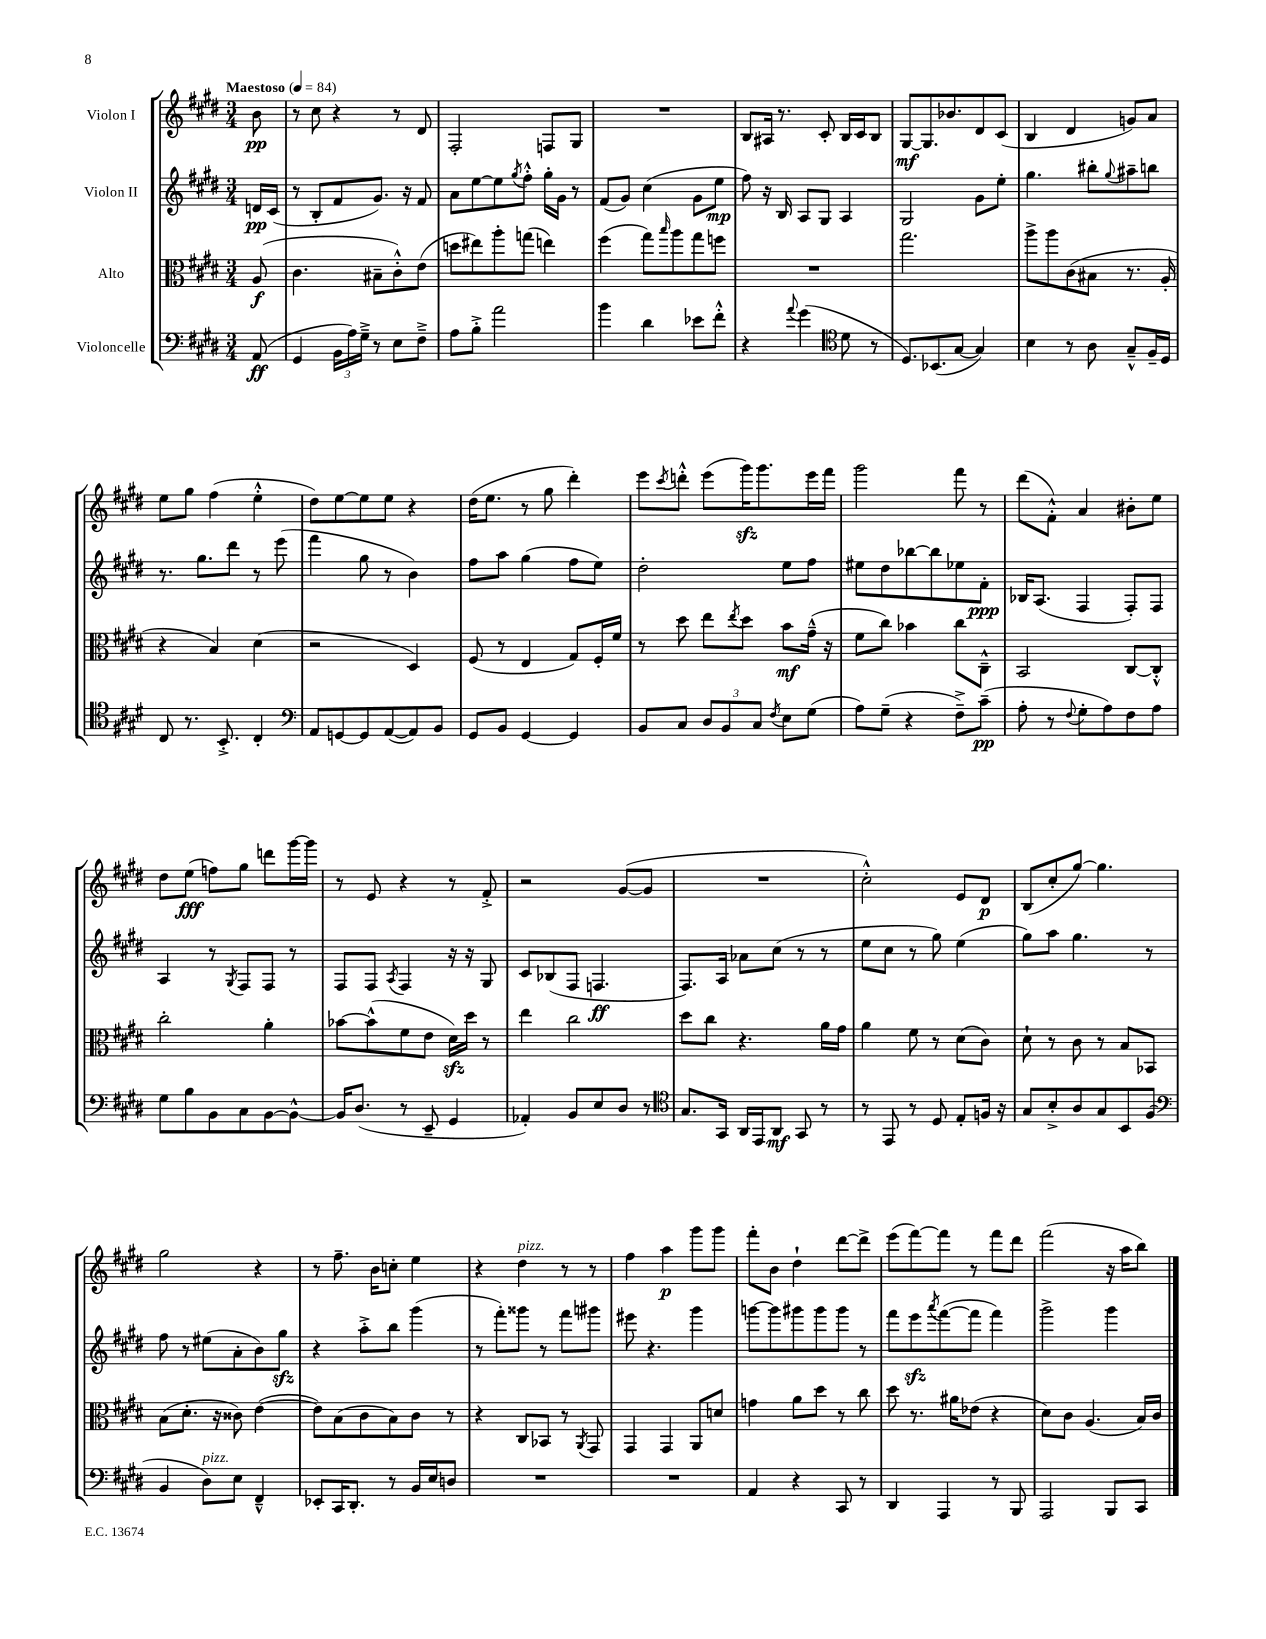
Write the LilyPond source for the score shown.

<<
\new StaffGroup <<
\new Staff = "s0" \with { instrumentName = "Violon I" } {
    \clef treble \key e \major \numericTimeSignature \time 3/4 \partial 8 \tempo "Maestoso" 4 = 84
    b'8\pp |
    r8 cis''8 r4 r8 dis'8 |
    fis2-. f8 gis8 |
    R2. |
    b8 ais16 r8. cis'8-. b16 cis'16 b8 |
    gis8~\mf gis8. bes'8. dis'8 cis'8( |
    b4 dis'4 g'8) a'8 |
    e''8 gis''8 fis''4( e''4-.-^ |
    dis''8) e''8~ e''8 e''8 r4 |
    dis''16( e''8. r8 gis''8 dis'''4-.) |
    e'''8 \acciaccatura { cis'''8 } d'''8-.-^ e'''8( gis'''16\sfz) gis'''8. e'''16 fis'''16 |
    gis'''2 fis'''8 r8 |
    dis'''8( fis'8-.-^) a'4 bis'8-. e''8 |
    dis''8 e''8\fff( f''8) gis''8 d'''8 gis'''16~ gis'''16 |
    r8 e'8 r4 r8 fis'8-.-> |
    r2 gis'8~( gis'8 |
    R2. |
    cis''2-.-^) e'8 dis'8\p |
    b8( cis''8-. gis''8~) gis''4. |
    gis''2 r4 |
    r8 fis''8.-- b'16 c''8-. e''4 |
    r4 dis''4^\markup { \italic "pizz." } r8 r8 |
    fis''4 a''4\p gis'''8 gis'''8 |
    fis'''8-. b'8 dis''4-! dis'''8~ dis'''8-> |
    e'''8( fis'''8~) fis'''8 r8 fis'''8 dis'''8 |
    fis'''2( r16 a''16 b''8) \bar "|." |
}
\new Staff = "s1" \with { instrumentName = "Violon II" } {
    \clef treble \key e \major \numericTimeSignature \time 3/4 \partial 8
    d'16\pp cis'16( |
    r8 b8-. fis'8 gis'8.) r16 fis'8 |
    a'8 e''8~ e''8 \acciaccatura { gis''8 } fis''8-.-^ gis''16-. gis'16 r8 |
    fis'8( gis'8) cis''4( gis'8 e''8\mp |
    fis''8) r16 b16 a8 gis8 a4 |
    gis2 gis'8 e''8-. |
    gis''4. bis''8-. \appoggiatura { gis''8 } ais''8-- b''8 |
    r8. gis''8. dis'''8 r8 e'''8( |
    fis'''4 gis''8 r8 b'4) |
    fis''8 a''8 gis''4( fis''8 e''8) |
    dis''2-. e''8 fis''8 |
    eis''8 dis''8 bes''8~ bes''8 ees''8 fis'8-.\ppp |
    bes16 a8.( fis4 fis8-.) fis8 |
    a4 r8 \acciaccatura { gis8 } fis8 fis8 r8 |
    fis8 fis8 \acciaccatura { a8 } fis4 r16 r16 gis8 |
    cis'8 bes8( fis8 f4.\ff |
    fis8.) a16 aes'8 cis''8( r8 r8 |
    e''8 cis''8 r8 gis''8) e''4( |
    gis''8) a''8 gis''4. r8 |
    fis''8 r8 eis''8( a'8-. b'8) gis''8\sfz |
    r4 a''8-.-> b''8 gis'''4( |
    r8 fis'''8-.) gisis'''8 r8 fis'''8 gis'''8 |
    eis'''8 r4. gis'''4 |
    g'''8~ g'''8 gis'''8 gis'''8 gis'''8 r8 |
    fis'''8 e'''8\sfz \acciaccatura { a'''8 } fis'''8~( fis'''8 fis'''4) |
    gis'''2-> gis'''4 \bar "|." |
}
\new Staff = "s2" \with { instrumentName = "Alto" } {
    \clef alto \key e \major \numericTimeSignature \time 3/4 \partial 8
    a8\f( |
    cis'4. bis8-- cis'8-.-^) e'8( |
    d''8 eis''8) a''8-. g''8( e''4) |
    fis''4( gis''8) \grace { b''16 } a''8 gis''8 f''8 |
    R2. |
    gis''2. |
    a''8-> a''8 cis'8( bis8 r8. a16-. |
    r4 b4) dis'4( |
    r2 dis4) |
    fis8( r8 e4 gis8) fis16-. fis'16 |
    r8 dis''8 e''8 \acciaccatura { e''8 } dis''8 b'8\mf gis'16---^( r16 |
    fis'8 cis''8) bes'4 cis''8 cis8---^ |
    b,2 cis8~ cis8-.-^ |
    cis''2-. a'4-. |
    bes'8~ bes'8-^( fis'8 e'8 dis'16\sfz) dis''16 r8 |
    e''4 cis''2 |
    dis''8 cis''8 r4. a'16 gis'16 |
    a'4 fis'8 r8 dis'8( cis'8) |
    dis'8-! r8 cis'8 r8 b8 bes,8 |
    b8( dis'8.-. r16 cisis'8) e'4~( |
    e'8) b8( cis'8 b8) cis'8 r8 |
    r4 cis8 bes,8 r8 \acciaccatura { a,8 } gis,8 |
    gis,4 gis,4 a,8 d'8 |
    g'4 a'8 dis''8 r8 cis''8 |
    dis''8 r8. ais'16 ees'8( r4 |
    dis'8) cis'8 a4.( b16) cis'16 \bar "|." |
}
\new Staff = "s3" \with { instrumentName = "Violoncelle" } {
    \clef bass \key e \major \numericTimeSignature \time 3/4 \partial 8
    a,8\ff( |
    gis,4 \tuplet 3/2 { b,16 a16) gis16---> } r8 e8 fis8---> |
    a8 b8-.-> a'2 |
    b'4 dis'4 ees'8 fis'8-.-^ |
    r4 \appoggiatura { a'8 } gis'4( \clef tenor dis'8 r8 |
    dis8.) bes,8.( gis8~ gis4) |
    b4 r8 a8 gis8---^ fis16-- dis16 |
    cis8 r8. b,8.-.-> cis4-. |
    \clef bass a,8 g,8~ g,8 a,8~( a,8) b,8 |
    gis,8 b,8 gis,4~ gis,4 |
    b,8 cis8 \tuplet 3/2 { dis8 b,8 cis8 } \acciaccatura { fis8 } e8 gis8( |
    a8) gis8--( r4 fis8--->) cis'8--\pp( |
    a8-. r8 \appoggiatura { fis8 } gis8-. a8) fis8 a8 |
    gis8 b8 b,8 cis8 b,8~ b,8~-^ |
    b,16 dis8.( r8 e,8-- gis,4 |
    aes,4-.) b,8 e8 dis8 r8 |
    \clef tenor gis8. gis,16 a,16 e,16 a,8\mf gis,8 r8 |
    r8 e,8 r8 dis8 e8-. f16 r16 |
    gis8 b8-.-> a8 gis8 b,8 fis8( |
    \clef bass b,4 dis8^\markup { \italic "pizz." }) e8 fis,4---^ |
    ees,8-. cis,16 dis,8.-. r8 b,16 e16 d8 |
    R2. |
    R2. |
    a,4 r4 cis,8 r8 |
    dis,4 a,,4 r8 b,,8 |
    a,,2 b,,8 cis,8 \bar "|." |
}
>>
>>
\layout { \context { \Score \remove "Bar_number_engraver" } }
